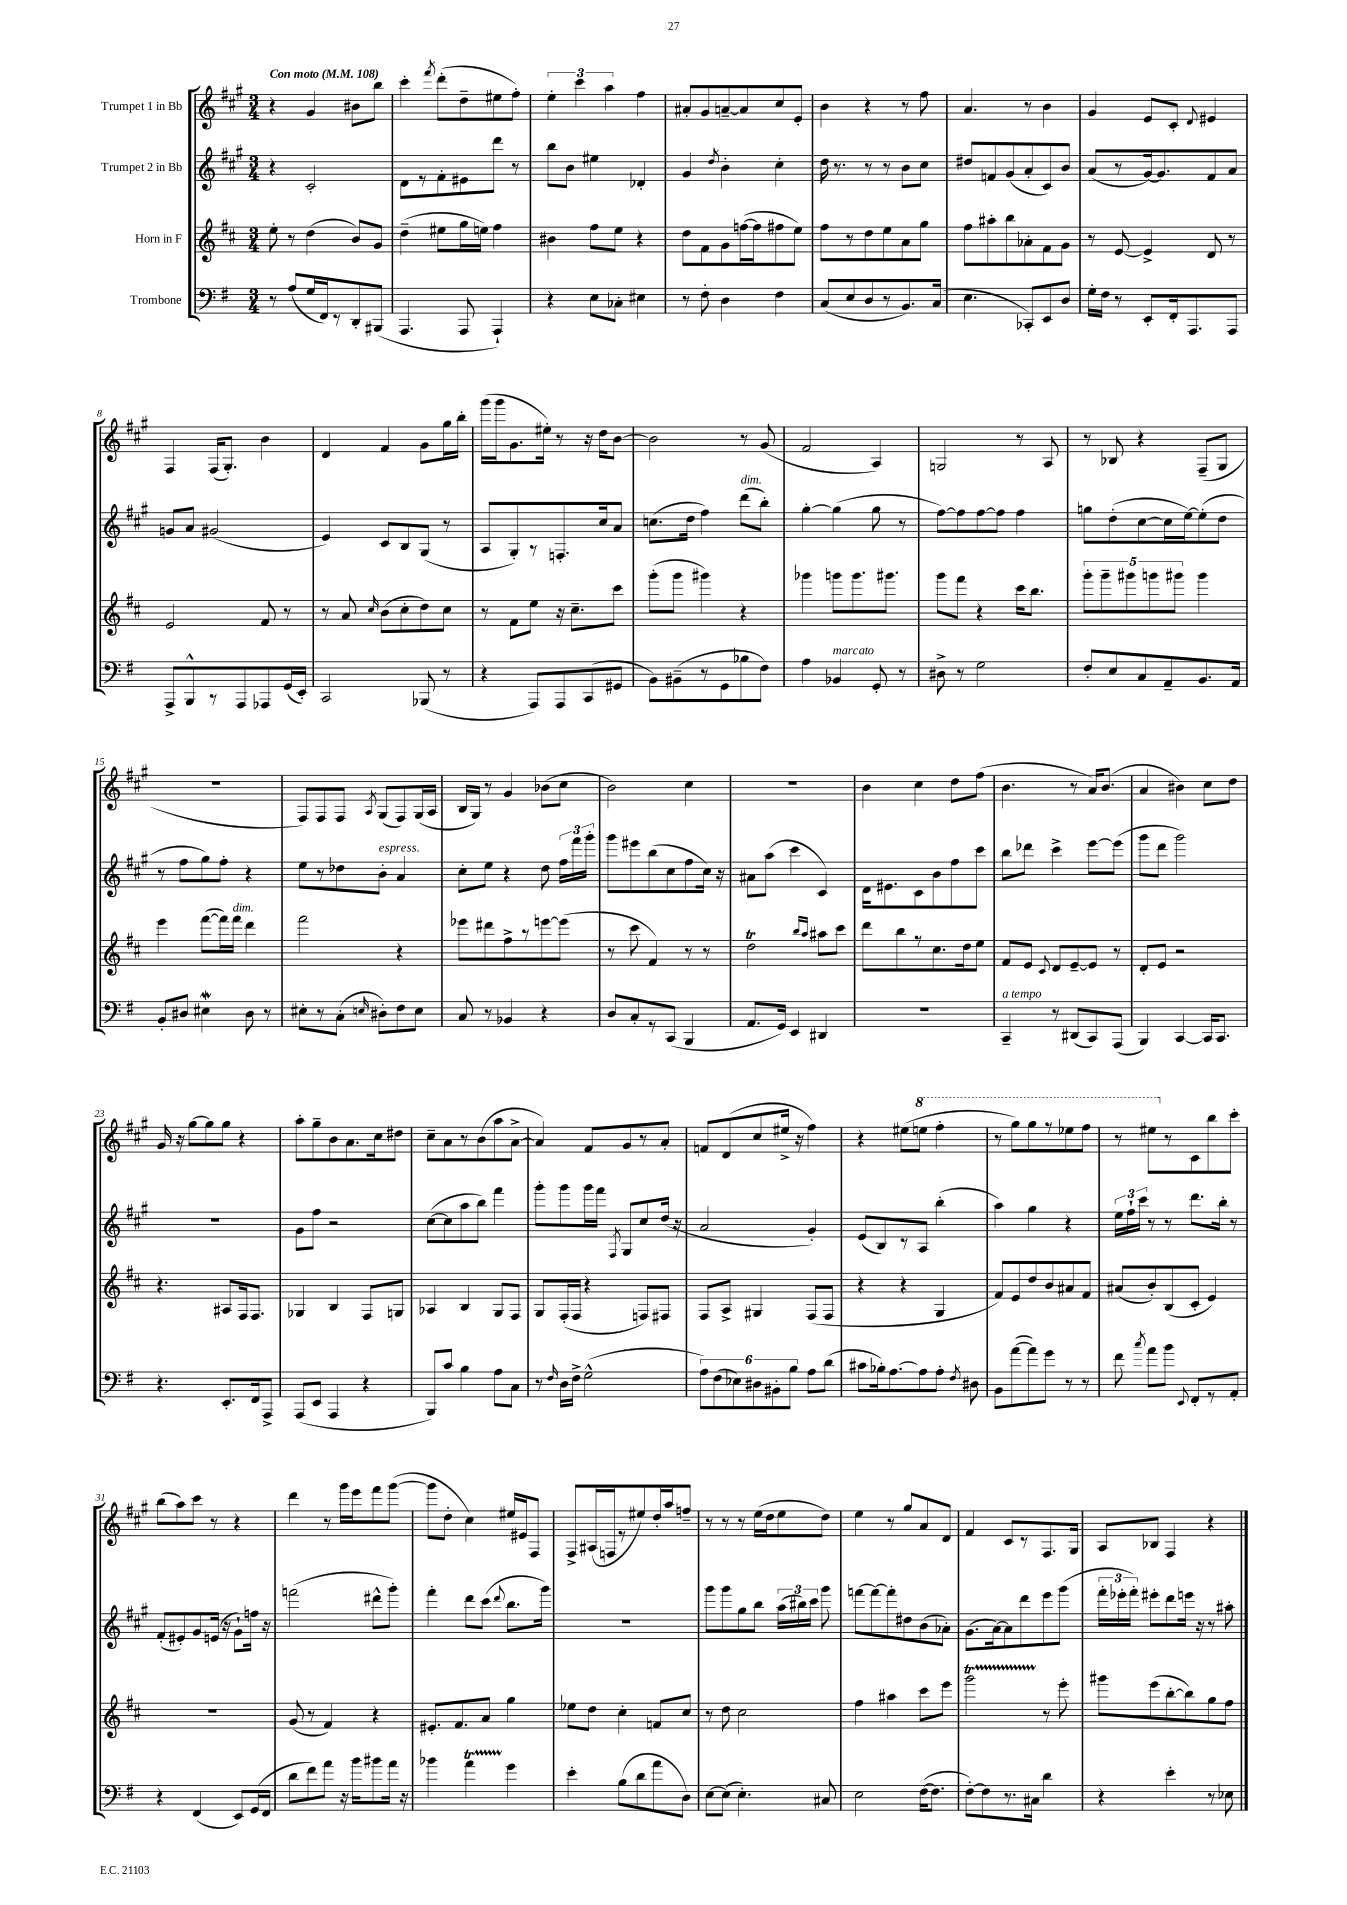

**kern	**kern	**kern	**kern
*staff4	*staff3	*staff2	*staff1
*clefF4	*clefG2	*clefG2	*clefG2
*k[f#]	*k[f#c#]	*k[f#c#g#]	*k[f#c#g#]
*M3/4	*M3/4	*M3/4	*M3/4
*MM108	*MM108	*MM108	*MM108
8r	8ee'	4r	4r
(8A	8r	.	.
16G	(4dd	2c#'	4g#
16FF#)	.	.	.
8r	.	.	.
8DD'	8b)	.	8b#
(8BBB#	8g	.	8bb
=	=	=	=
4.AAA	(4dd~	8d	4ccc#'
.	.	8r	.
.	.	.	8qfff#
.	8ee#	8f#'	(8ddd'
8AAA	16gg	8e#	8dd~
.	16ee)	.	.
4AAA`)	4ff#	8ddd	8ee#
.	.	8r	8ff#')
=	=	=	=
4r	4b#	8bb	6ee'
.	.	8b	.
.	.	.	6ccc#
8E	8ff#	4ee#	.
.	.	.	6aa
8C-'	8ee	.	.
4E#	4r	4d-'	4ff#
=	=	=	=
8r	8dd	4g#	8a#'
8F#'	8f#	.	8g#
.	.	8qdd	.
4D	8g	4b'	[8a~
.	([16ff	.	8a]
.	16ff]	.	.
4F#	8ff#	4cc#'	8cc#
.	8ee)	.	8e'
=	=	=	=
(8C	8ff#	16dd	4b
.	.	8.r	.
8E	8r	.	.
8D	8dd	8r	4r
8r	8ee	8r	.
8.BB)	8a	8b	8r
.	8gg	8cc#	8ff#
(16C	.	.	.
=	=	=	=
4.E	8ff#	8dd#	4.a
.	8aa#'	8f	.
.	8bb	(8g#	.
8CC-')	8a-'	8a'	8r
8EE	8f#	8c#)	4b
8D	8g	8b	.
=	=	=	=
16G'	8r	(8a	4g#
16F#	.	.	.
8r	[8e	8r	.
8EE'	4e^]	[16g#)	8e
.	.	8.g#]	.
16FF#'	.	.	8c#'
8.AAA	.	.	.
.	.	.	8qqd
.	8d	8f#	4e#
8AAA	8r	8a	.
=	=	=	=
8AAA^	2e	8g	4F#
8BBB^^	.	8a	.
8r	.	(2g#	(16F#
.	.	.	8.G#')
8AAA	.	.	.
8AAA-	8f#	.	4b
(16GG	8r	.	.
16EE')	.	.	.
=	=	=	=
2CC	8r	4e)	4d
.	8a	.	.
.	16qqcc#	.	.
.	(8b	8c#	4f#
.	8cc#'	8B	.
(8BBB-	8dd)	(8G#	8g#
8r	8cc#	8r	16gg#
.	.	.	16bb'
=	=	=	=
4r	8r	8A	(16ggg#
.	.	.	16ggg#
.	8f#	8G#')	8.g#
8AAA)	8ee	8r	.
.	.	.	16ee#')
8AAA	16r	8.F'	8r
.	8.cc#~	.	.
(8CC	.	.	16r
.	.	16cc#	16dd
8GG#	8ccc#	8a	[8b
=	=	=	=
8BB)	(8ggg'	(8.cc	2b]
(8BB#~	8ggg	.	.
.	.	16dd	.
8r	4ggg#)	4ff#)	.
8GG	.	.	.
8B-	4r	(8ddd	8r
8F#)	.	8bb')	(8g#
=	=	=	=
4A	4ggg-	[4gg#'	2f#
4BB-	8ggg	(4gg#]	.
.	8.ggg	.	.
8GG'	.	8gg#	4A)
.	8.ggg#	.	.
8r	.	8r	.
=	=	=	=
8D#^	8ggg	[8ff#)	2G
8r	8fff#	8ff#]	.
2G	4r	[8ff#	.
.	.	8ff#]	.
.	16ccc#	4ff#	8r
.	8.bb	.	.
.	.	.	8A
=	=	=	=
8F#'	10ggg'	8gg	8r
.	10ggg~	.	.
8E	.	(8dd'	8B-
.	10ggg#	.	.
8C	.	[8cc#	4r
.	10ggg	.	.
8AA~	.	16cc#]	.
.	10ggg#	.	.
.	.	[16ee)	.
8.BB	4ggg#	(8ee']	(8F#~
.	.	8dd	8G#
16AA	.	.	.
=	=	=	=
8BB'	4eee	8r	2.r
8D#	.	8ff#	.
4E#	([8fff#	8gg#)	.
.	16fff#])	8ff#'	.
.	16fff#	.	.
8D#	4ddd	4r	.
8r	.	.	.
=	=	=	=
8E#'	2fff#	8ee	8F#)
8r	.	8r	8F#
(8C'	.	8dd-	8F#
16qqE	.	.	8qA
8D#')	.	8b'	(8G#
8F#	4r	4a	8F#)
8E	.	.	(16G#
.	.	.	16A
=	=	=	=
8C	8eee-	8cc#'	16B
.	.	.	16G#)
8r	8ddd#	8ee	8r
4BB-	8ff#^	4r	4g#
.	8r	.	.
4r	[8eee	8dd	(8b-
.	(8eee]	24ff#	8cc#
.	.	24fff#	.
.	.	24ggg#'	.
=	=	=	=
8D	8r	8ggg#	2b)
8C'	8ccc#	8eee#	.
8r	4f#)	(8bb	.
(8CC	.	8cc#	.
4BBB	8r	8ff#	4cc#
.	8r	16cc#)	.
.	.	16r	.
=	=	=	=
8.AA	2dd	8a#	2.r
.	.	(8aa	.
16GG)	.	.	.
4EE	.	4ccc#	.
.	16qqbb	.	.
.	16qqaa	.	.
4DD#	8aa#	4c#)	.
.	8ccc#	.	.
=	=	=	=
2.r	8ddd	16d	4b
.	.	8.e#	.
.	8bb	.	.
.	8r	8c#	4cc#
.	8.cc#	8b	.
.	.	8ff#	8dd
.	16dd	.	.
.	8ee	8ccc#	(8ff#
=	=	=	=
4CC~	8f#	8bb	4.b
.	8e	8ddd-	.
.	8qqc#	.	.
8r	8d	4ccc#^	.
(8DD#	[8e~	.	8r
8CC)	8e]	[8eee	16a)
.	.	.	(8.b
(8AAA	8r	(8eee]	.
=	=	=	=
4BBB)	8d'	8ggg#	4a
.	8e	8ddd	.
[4CC	2r	2ggg#)	4b#)
16CC]	.	.	8cc#
8.CC	.	.	.
.	.	.	8dd
=	=	=	=
4.r	4.r	2.r	16g#
.	.	.	16r
.	.	.	[8gg#
.	.	.	8gg#]
8.EE'	8A#	.	8gg#
.	16F#	.	4r
16FF#	8.F#	.	.
8AAA^	.	.	.
=	=	=	=
(8AAA	4G-	8g#	8aa'
8EE	.	8ff#	8gg#~
4AAA	4B	2r	8b
.	.	.	8.a
4r	8F#	.	.
.	.	.	16cc#
.	8G	.	8dd#
=	=	=	=
8BBB)	4A-	([8cc#	8cc#~
8c	.	8cc#]	8a
4B	4B	8aa	8r
.	.	8bb)	(8b
8A	8G	4fff#	8aa
8C	8F#	.	[8a^
=	=	=	=
8r	8G	8ggg#'	4a])
16qqF#	.	.	.
16D	(16F#'	8ggg#	.
16F#^	16F#	.	.
(2G^^	4r	16ggg#	8f#
.	.	16fff#	.
.	.	8qF#	.
.	.	8G#	8g#
.	8F)	8cc#	8r
.	8F#	(16dd	8a'
.	.	16r	.
=	=	=	=
12A)	8F#	2a	8f
(12F#	.	.	.
.	8A^	.	(8d
12E-)	.	.	.
12D#	4G#	.	8cc#
12BB#'	.	.	.
.	.	.	16ee#^
12B	.	.	.
.	.	.	16r
8A	(8F#	4g#')	4ff#)
(8d	8F#	.	.
=	=	=	=
8c#	4r	(8e	4r
16B-')	.	8B)	.
[8.A	.	.	.
.	4r	8r	(8ee#
8A]	.	8A	8eee
8A'	4G	(4bb'	4fff#'
8qF#	.	.	.
8D#	.	.	.
=	=	=	=
8BB	8f#)	4aa)	8r
([8a	8e	.	8ggg#)
8a])	8dd	4gg#	8ggg#
8g	8b	.	8r
8r	8a#	4r	8eee-
8r	8f#	.	8fff#
=	=	=	=
8f#	(8a#	24ee	8r
.	.	24ff#`	.
.	.	24ccc#	.
8qcc	.	.	.
8a	8b')	8r	8eee#
8b	(8B	8r	8r
8qqEE	.	.	.
8FF#'	8c#'	8.ddd	8c#
8r	4e)	.	8bb
.	.	16bb'	.
8AA'	.	8r	8ccc#'
=	=	=	=
4r	2.r	(8f#'	(8bb
.	.	8e#')	8aa)
(4FF#	.	8g#	8ccc#
.	.	(16e	8r
.	.	16r	.
8EE)	.	8g#`)	4r
(16GG	.	16ff	.
16FF#	.	16r	.
=	=	=	=
8d	(8g	(2fff	4ddd
8f#)	8r	.	.
8a	4f#)	.	8r
16r	.	.	16ggg#
16b	.	.	16eee
8b#	4r	8ddd#^^	8fff#
16a	.	8ggg#')	([8ggg#
16r	.	.	.
=	=	=	=
4b-	8.e#'	4fff#'	8ggg#]
.	.	.	8dd'
.	8.f#	.	.
4a	.	8ddd	4cc#)
.	8a	(8ccc#	.
.	.	8qqddd	.
4g	4gg	8.bb	16ee#
.	.	.	16e#
.	.	.	8F#
.	.	16ggg#)	.
=	=	=	=
4e'	8ee-	2.r	8F#^
.	8dd	.	(16A#
.	.	.	16F
(8B	4cc#'	.	8r
8d	.	.	8ee#)
8a	8f	.	16dd'
.	.	.	16aa
8D)	8cc#	.	8ff~
=	=	=	=
[8E	8r	8ggg#	8r
(8E]	8dd	8ggg#	8r
4.E')	2cc#	8gg#	8r
.	.	8bb	(16ee
.	.	.	16dd
.	.	(24aa	8ee
.	.	24bb#)	.
.	.	24ccc#	.
8C#	.	8ggg#	8dd)
=	=	=	=
2E	4ff#	[8fff	4ee
.	.	8fff_	.
.	4aa#	8fff']	8r
.	.	8dd#	8gg#
([16F#	8ccc#	(8b	8a
8.F#]	.	.	.
.	8eee	8a-')	8d
=	=	=	=
[8F#')	2ggg	(8.g#	4f#
8F#]	.	.	.
.	.	[16a)	.
8.r	.	8a]	8c#
.	.	8ddd	8r
16C#	.	.	.
4d	8r	8eee	8.F#
.	8eee'	(8ggg#	.
.	.	.	16G#
=	=	=	=
4r	8ggg#	24fff#'	8A
.	.	24eee-'	.
.	.	24fff#')	.
.	(8eee	8eee#'	8B-
4e'	[8bb'	8ddd	4F#
.	8bb])	16eee	.
.	.	16r	.
8r	8gg	8r	4r
8E-	8ff#	8aa#'	.
==	==	==	==
*-	*-	*-	*-
